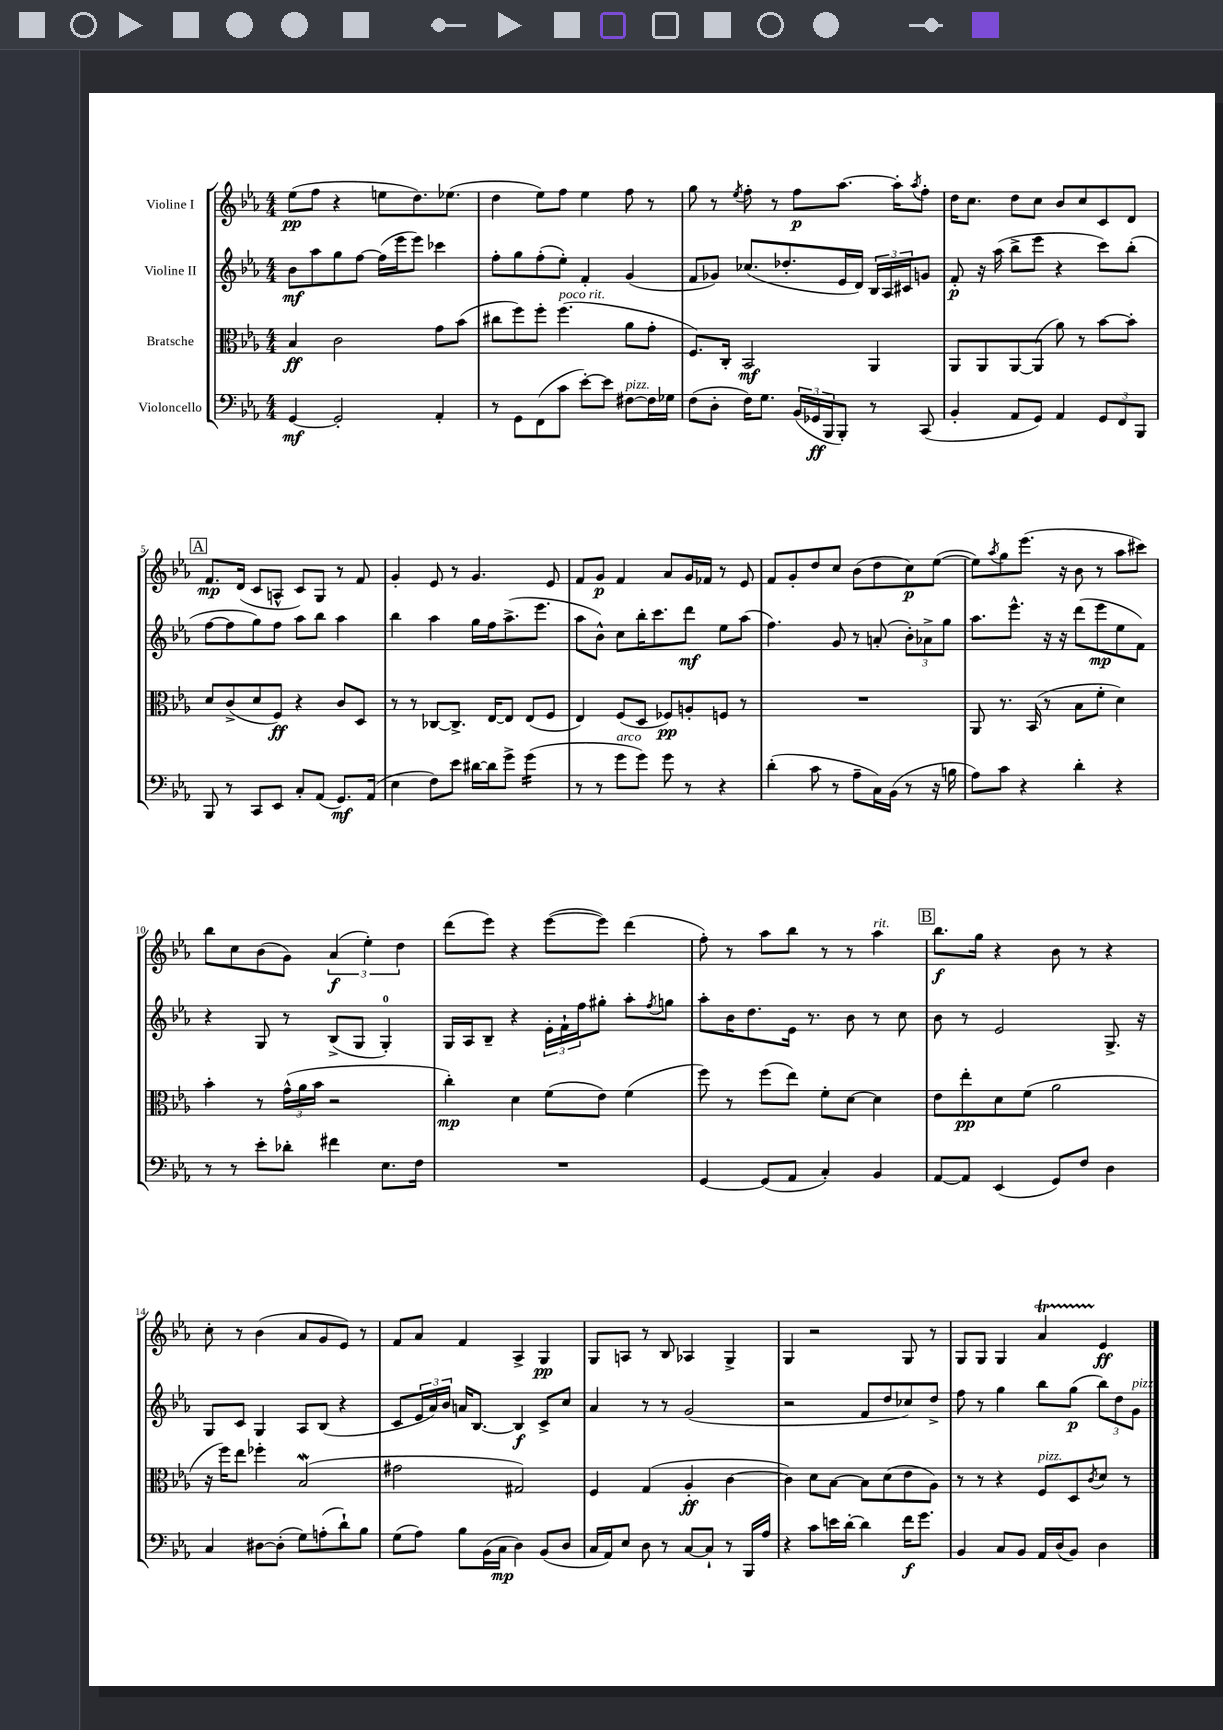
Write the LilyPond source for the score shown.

<<
\new StaffGroup <<
\new Staff = "s0" \with { instrumentName = "Violine I" } {
    \clef treble \key ees \major \numericTimeSignature \time 4/4
    ees''8\pp( f''8 r4 e''8 d''8.) ees''8.( |
    d''4 ees''8) f''8 ees''4 f''8 r8 |
    g''8 r8 \acciaccatura { ees''8 } f''8-. r8 f''8\p aes''8.~ aes''16-. \acciaccatura { aes''8 } f''8-. |
    d''16 c''8. d''8 c''8 bes'8 c''8 c'8 d'8 |
    \mark \markup { \box "A" } f'8.\mp d'16( c'8 a8-^ c'8) g8 r8 f'8 |
    g'4-. ees'8 r8 g'4. ees'8 |
    f'8 g'8\p f'4 aes'8 g'16 fes'16 r8 ees'8 |
    f'8 g'8-. d''8 c''8 bes'8( d''8 c''8\p) ees''8~( |
    ees''8) \acciaccatura { aes''8 } g''8 ees'''8.( r16 bes'8 r8 aes''8 cis'''8) |
    bes''8 c''8 bes'8( g'8) \tuplet 3/2 { aes'4\f( ees''4-.) d''4 } |
    d'''8( ees'''8) r4 ees'''8~( ees'''8) d'''4( |
    f''8-.) r8 aes''8 bes''8 r8 r8 aes''4^\markup { \italic "rit." } |
    \mark \markup { \box "B" } bes''8.\f g''16 r4 bes'8 r8 r4 |
    c''8-. r8 bes'4( aes'8 g'8 ees'8) r8 |
    f'8 aes'8 f'4 aes4-> g4\pp |
    g8 a8 r8 bes8 aes4 g4-> |
    g4 r2 g8 r8 |
    g8 g8 g4 aes'4\startTrillSpan ees'4\stopTrillSpan\ff \bar "|." |
}
\new Staff = "s1" \with { instrumentName = "Violine II" } {
    \clef treble \key ees \major \numericTimeSignature \time 4/4
    bes'8\mf aes''8 g''8 f''8~ f''16( ees'''16 ees'''8) ces'''4 |
    f''8-. g''8 f''8-.( ees''8-.) f'4-. g'4( |
    f'8 ges'8) ces''8.( des''8.-. ees'16 d'16) \tuplet 3/2 { bes16 aes16 cis'16 } g'8 |
    f'8-.\p r16 aes''16( bes''8-> ees'''8 r4 c'''8) bes''8-.( |
    \mark \markup { \box "A" } f''8~ f''8 g''8) f''8 aes''8 bes''8 aes''4 |
    bes''4 aes''4 g''16 f''16 aes''8.->( ees'''8. |
    aes''8 bes'8-^) c''8 bes''16-. c'''8. d'''8\mf ees''8 aes''8( |
    f''4.) g'8 r8 a'8-.( \tuplet 3/2 { bes'8-.) aes'8-> g''8 } |
    aes''8. ees'''8.-^ r16 r16 d'''8( ees'''8\mp ees''8 f'8) |
    r4 g8 r8 bes8->( g8 g4-0-.) |
    g16 aes16 bes8-- r4 \tuplet 3/2 { ees'16-. f'16-! f''16 } gis''8-. aes''8-. \acciaccatura { f''8 } g''8 |
    aes''8-. bes'16 d''8. ees'16 r8. bes'8 r8 c''8 |
    \mark \markup { \box "B" } bes'8 r8 ees'2 g8.-> r16 |
    g8 c'8 g4 aes8 bes8( r4 |
    c'8 \tuplet 3/2 { ees'16 aes'16) bes'16 } a'16 bes8.~ bes4\f c'8-> c''8 |
    aes'4 r8 r8 g'2( |
    r2 f'8 d''8 ces''8) d''8-> |
    f''8 r8 g''4 bes''8 g''8\p( \tuplet 3/2 { bes''8) d''8 g'8^\markup { \italic "pizz." } } \bar "|." |
}
\new Staff = "s2" \with { instrumentName = "Bratsche" } {
    \clef alto \key ees \major \numericTimeSignature \time 4/4
    bes4\ff c'2 g'8 bes'8( |
    cis''8 f''8) f''8-. f''4.^\markup { \italic "poco rit." }( aes'8 g'8-. |
    f8.) c16-. bes,2\mf aes,4 |
    aes,8 aes,8 aes,8~ aes,8( aes'8) r8 bes'8~ bes'8-. |
    \mark \markup { \box "A" } d'8 c'8->( d'8 f8\ff) r4 c'8 d8 |
    r8 r8 ces8~ ces8.-> ees16~ ees8 ees8( f8 |
    ees4) f8( d8 fes8\pp) a8-. f8 r8 |
    R1 |
    aes,8 r8. bes,16( r8 bes8 f'8-. d'4) |
    bes'4-. r8 \tuplet 3/2 { g'16-^( aes'16 bes'16 } r2 |
    c''4-.\mp) d'4 f'8( ees'8) f'4( |
    f''8) r8 f''8( ees''8) f'8-. d'8~ d'4 |
    \mark \markup { \box "B" } ees'8 ees''8-.\pp d'8 f'8( aes'2 |
    r16 f''16) ees''8 fes''4-. bes2\mordent( |
    gis'2 gis2) |
    f4 g4( aes4-.\ff c'4~ |
    c'4) d'8 bes8~ bes8 d'8( ees'8 aes8) |
    r8 r8 r4 f8^\markup { \italic "pizz." } d8 \acciaccatura { c'8 } d'8 r8 \bar "|." |
}
\new Staff = "s3" \with { instrumentName = "Violoncello" } {
    \clef bass \key ees \major \numericTimeSignature \time 4/4
    g,4~\mf g,2-. aes,4-. |
    r8 g,8 f,8( c'8 ees'8~-.) ees'8 fis8~^\markup { \italic "pizz." } fis16 ges16 |
    f8( d8-. f16) g8. \tuplet 3/2 { bes,16( ges,16\ff bes,,16 } bes,,8-.) r8 c,8( |
    bes,4-. aes,8 g,8) aes,4 \tuplet 3/2 { g,8 f,8 bes,,8 } |
    \mark \markup { \box "A" } bes,,8 r8 c,8 ees,8 c8-. aes,8( g,8.\mf) aes,16( |
    ees4 f8) ees'8 dis'16~ dis'16 g'8-> g'4:16( |
    r8 r8 g'8^\markup { \italic "arco" } g'8) g'8 r8 r4 |
    d'4-.( c'8 r8 aes8-- c16) bes,16( r8 r16 b16 |
    aes8) c'8 r4 d'4-. r4 |
    r8 r8 ees'8-. des'8-. fis'4 ees8. f16 |
    R1 |
    g,4~ g,8( aes,8 c4-.) bes,4 |
    \mark \markup { \box "B" } aes,8~ aes,8 ees,4( g,8) f8 d4 |
    c4 dis8~ dis8-.( g8) a8-.( d'8-!) bes8 |
    g8( aes8) bes8 bes,16( c16\mp d4) bes,8( d8 |
    c16 aes,16) ees8 d8 r8 c8~ c8-! r8 bes,,16 aes16 |
    r4 c'8 e'16 d'16~-. d'4 f'16\f g'8. |
    bes,4 c8 bes,8 aes,16 d16( bes,8) d4 \bar "|." |
}
>>
>>
